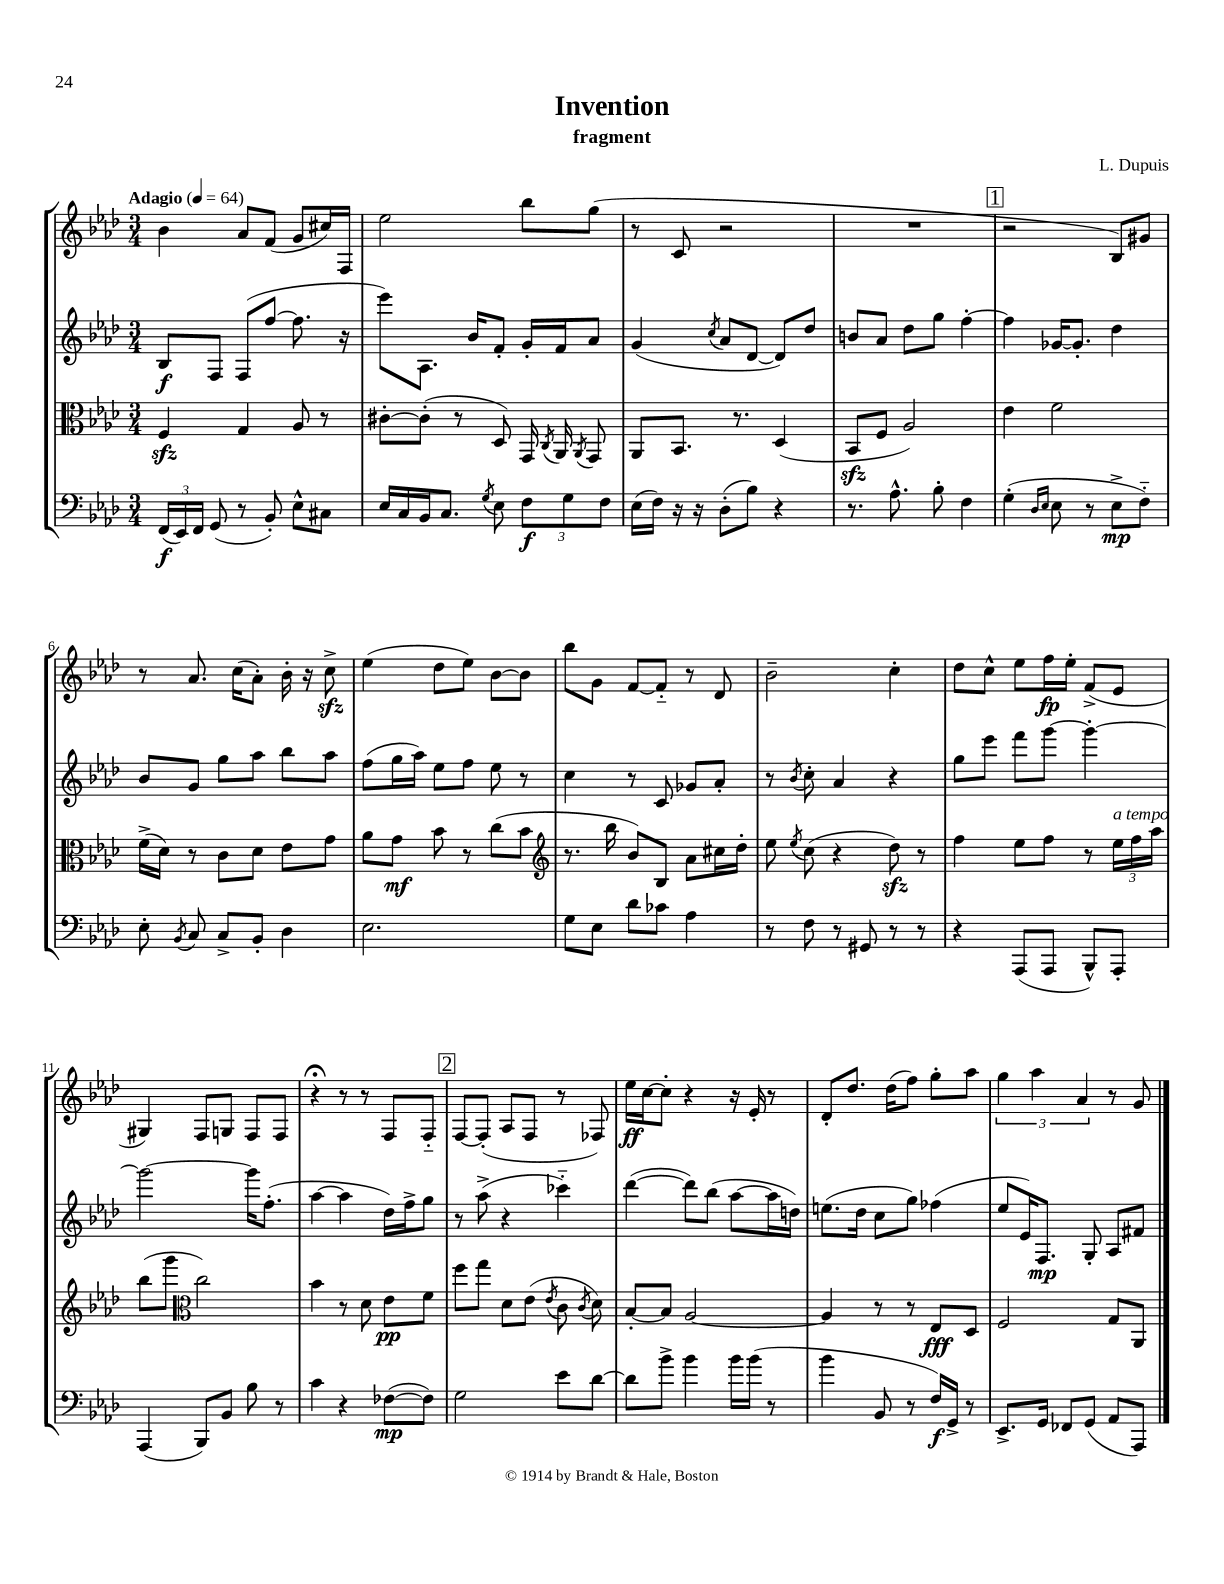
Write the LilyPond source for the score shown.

\header { title = "Invention" composer = "L. Dupuis" subtitle = "fragment" }
<<
\new StaffGroup <<
\new Staff = "s0" {
    \clef treble \key aes \major \numericTimeSignature \time 3/4 \tempo "Adagio" 4 = 64
    \autoBeamOff bes'4 aes'8[ f'8]( g'8[ cis''16) f16] |
    ees''2 bes''8[ g''8]( |
    r8 c'8 r2 |
    R2. |
    \mark \markup { \box "1" } r2 bes8[) gis'8] |
    r8 aes'8. c''16[( aes'8]-.) bes'16-. r16 c''8->\sfz |
    ees''4( des''8[ ees''8]) bes'8[~ bes'8] |
    bes''8[ g'8] f'8[~ f'8]-_ r8 des'8 |
    bes'2-- c''4-. |
    des''8[ c''8]-^ ees''8[ f''16\fp ees''16]-. f'8[->( ees'8] |
    gis4) f8[ g8] f8[ f8] |
    r4\fermata r8 r8 f8[ f8]-_ |
    \mark \markup { \box "2" } f8[~ f8]-.( aes8[ f8] r8 fes8) |
    ees''16[\ff c''16~ c''8]-. r4 r16 ees'16-. r8 |
    des'8[-. des''8.] des''16[( f''8]) g''8[-. aes''8] |
    \tuplet 3/2 { g''4 aes''4 aes'4 } r8 g'8 \bar "|." |
}
\new Staff = "s1" {
    \clef treble \key aes \major \numericTimeSignature \time 3/4
    \autoBeamOff bes8[\f f8] f8[( f''8]~ f''8. r16 |
    ees'''8[) aes8.] bes'16[ f'8]-. g'16[-. f'16 aes'8] |
    g'4( \acciaccatura { c''8 } aes'8[ des'8]~ des'8[) des''8] |
    b'8[ aes'8] des''8[ g''8] f''4~-. |
    \mark \markup { \box "1" } f''4 ges'16[~ ges'8.]-. des''4 |
    bes'8[ g'8] g''8[ aes''8] bes''8[ aes''8] |
    f''8[( g''16 aes''16]) ees''8[ f''8] ees''8 r8 |
    c''4 r8 c'8 ges'8[ aes'8]-. |
    r8 \acciaccatura { bes'8 } c''8-. aes'4 r4 |
    g''8[ ees'''8] f'''8[ g'''8]~ g'''4~-. |
    g'''2~ g'''16[ f''8.]-.( |
    aes''4~ aes''4 des''16[) f''16-> g''8] |
    \mark \markup { \box "2" } r8 aes''8->( r4 ces'''4-_) |
    des'''4~( des'''8[) bes''8]( aes''8[~ aes''16 d''16]) |
    e''8.[( des''16] c''8[ g''8]) fes''4( |
    ees''8[ ees'16) f8.]\mp g8-. aes8[ fis'8] \bar "|." |
}
\new Staff = "s2" {
    \clef alto \key aes \major \numericTimeSignature \time 3/4
    \autoBeamOff f4\sfz g4 aes8 r8 |
    cis'8[~-. cis'8]-.( r8 des8) g,16 \acciaccatura { c8 } aes,16 \acciaccatura { aes,8 } g,8 |
    aes,8[ bes,8.] r8. des4( |
    bes,8[\sfz f8] aes2) |
    \mark \markup { \box "1" } ees'4 f'2 |
    f'16[->( des'16]) r8 c'8[ des'8] ees'8[ g'8] |
    aes'8[ g'8]\mf bes'8 r8 c''8[( bes'8] |
    \clef treble r8. bes''16 bes'8[) bes8] aes'8[ cis''16 des''16]-. |
    ees''8 \acciaccatura { ees''8 } c''8( r4 des''8\sfz) r8 |
    f''4 ees''8[ f''8] r8 \tuplet 3/2 { ees''16[^\markup { \italic "a tempo" } f''16 aes''16] } |
    bes''8[( g'''8] \clef alto c''2) |
    bes'4 r8 des'8 ees'8[\pp f'8] |
    \mark \markup { \box "2" } f''8[ g''8] des'8[ ees'8]( \acciaccatura { ees'8 } c'8 \acciaccatura { c'8 } des'8) |
    bes8[~-. bes8] aes2~ |
    aes4 r8 r8 ees8[\fff des8] |
    f2 g8[ aes,8] \bar "|." |
}
\new Staff = "s3" {
    \clef bass \key aes \major \numericTimeSignature \time 3/4
    \autoBeamOff \tuplet 3/2 { f,16[\f( ees,16) f,16] } g,8( r8 bes,8-.) ees8[-^ cis8] |
    ees16[ c16 bes,16 c8.] \acciaccatura { g8 } ees8 \tuplet 3/2 { f8[\f g8 f8] } |
    ees16[( f16]) r16 r16 des8[-.( bes8]) r4 |
    r8. aes8.-^ bes8-. f4 |
    \mark \markup { \box "1" } g4-.( \grace { des16[ ees16] } ees8 r8 ees8[->\mp f8]-_) |
    ees8-. \acciaccatura { bes,8 } c8 c8[-> bes,8]-. des4 |
    ees2. |
    g8[ ees8] des'8[ ces'8] aes4 |
    r8 f8 r8 gis,8 r8 r8 |
    r4 aes,,8[( aes,,8] bes,,8[-^) aes,,8]-. |
    aes,,4( bes,,8[) bes,8] bes8 r8 |
    c'4 r4 fes8[~\mp( fes8]) |
    \mark \markup { \box "2" } g2 ees'8[ des'8]~ |
    des'8[ bes'8]-> bes'4 bes'16[ bes'16]( r8 |
    bes'4 bes,8 r8 f16[\f) g,16]-> r8 |
    ees,8.[-> g,16] fes,8[ g,8]( aes,8[ aes,,8]) \bar "|." |
}
>>
>>
